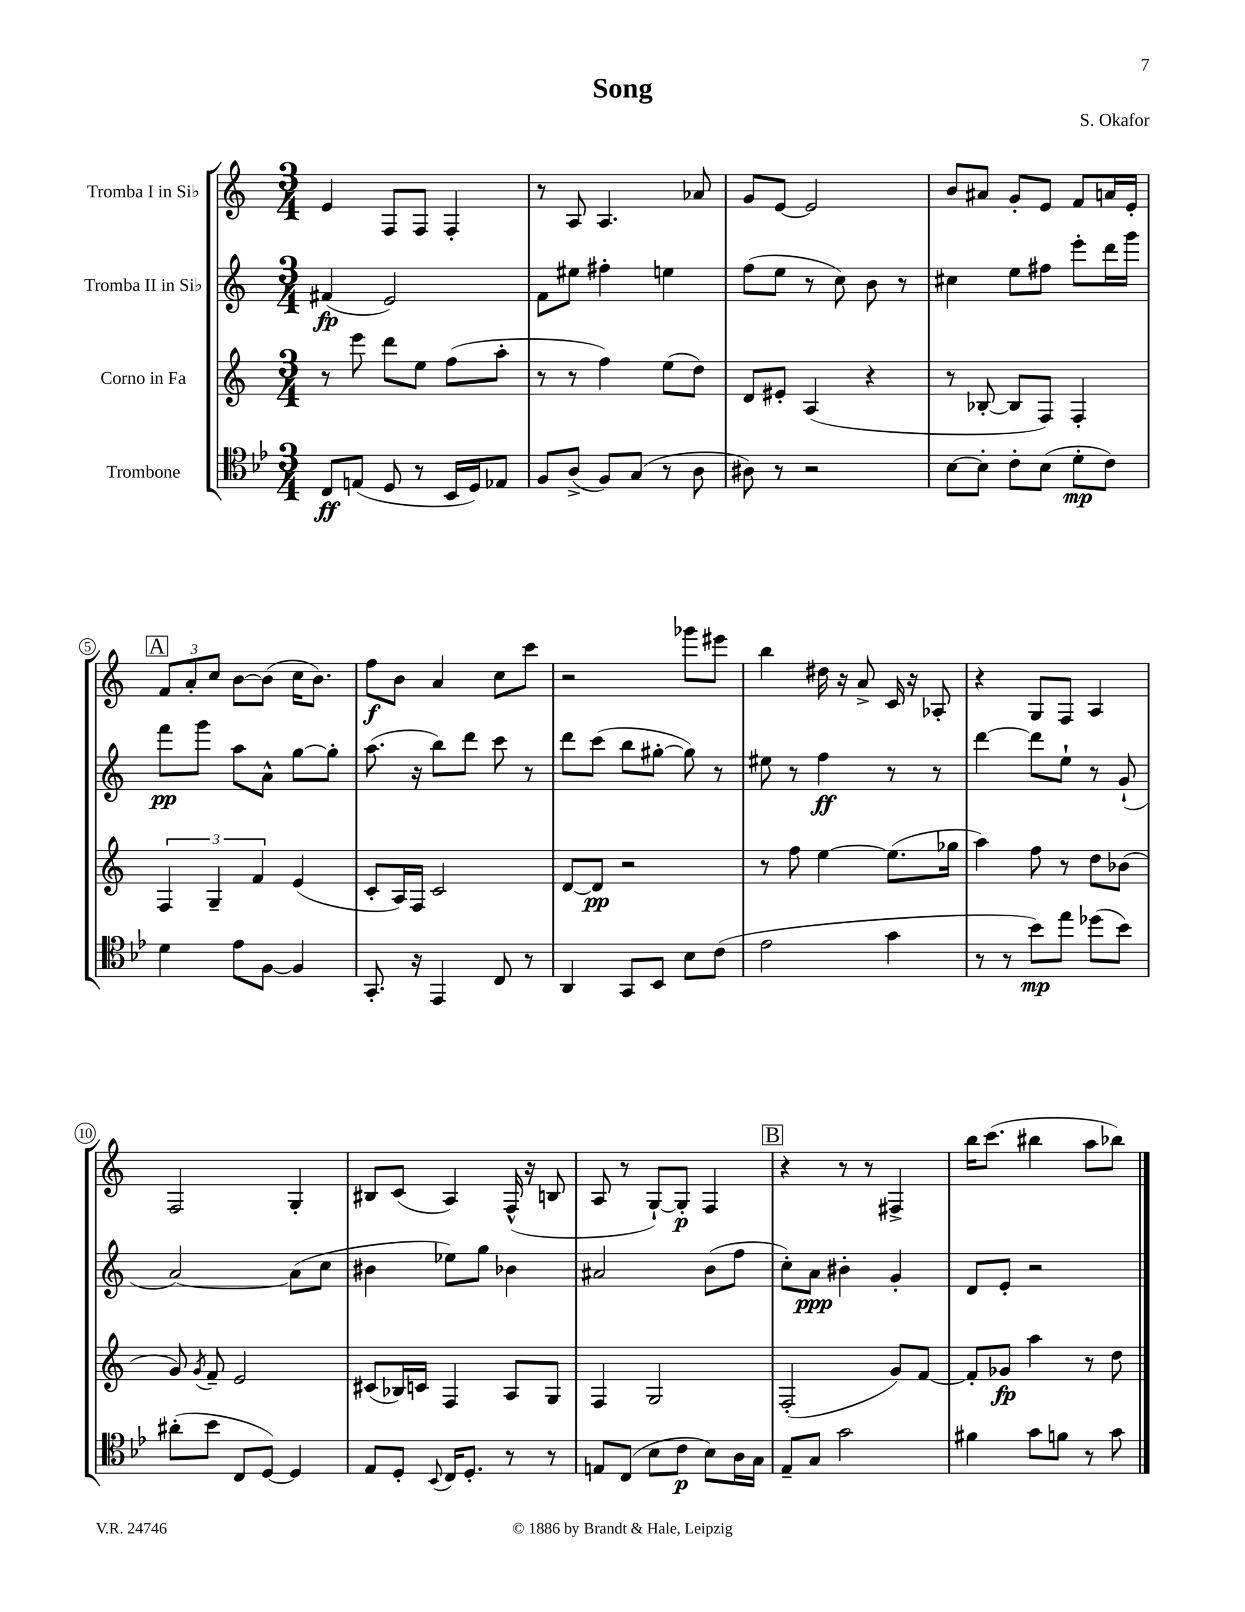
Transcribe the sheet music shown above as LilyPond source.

\header { title = "Song" composer = "S. Okafor" }
<<
\new StaffGroup <<
\new Staff = "s0" \with { instrumentName = "Tromba I in Sib" } {
    \clef treble \key c \major \numericTimeSignature \time 3/4
    \autoBeamOff e'4 f8[ f8] f4-. |
    r8 a8 a4. aes'8 |
    g'8[ e'8]~ e'2 |
    b'8[ ais'8] g'8[-. e'8] f'8[ a'16 e'16]-. |
    \mark \markup { \box "A" } \tuplet 3/2 { f'8[ a'8-. c''8] } b'8[~ b'8]( c''16[ b'8.]) |
    f''8[\f b'8] a'4 c''8[ c'''8] |
    r2 ges'''8[ eis'''8] |
    b''4 dis''16 r16 a'8-> c'16 r16 aes8-. |
    r4 g8[ f8] a4 |
    f2 g4-. |
    bis8[ c'8]( a4) f16-^( r16 b8 |
    a8 r8 g8[~-!) g8]-.\p f4 |
    \mark \markup { \box "B" } r4 r8 r8 fis4-> |
    b''16[ c'''8.]( bis''4 a''8[ bes''8]) \bar "|." |
}
\new Staff = "s1" \with { instrumentName = "Tromba II in Sib" } {
    \clef treble \key c \major \numericTimeSignature \time 3/4
    \autoBeamOff fis'4\fp( e'2) |
    f'8[ eis''8] fis''4-. e''4 |
    f''8[( e''8] r8 c''8) b'8 r8 |
    cis''4 e''8[ fis''8] e'''8[-. d'''16 g'''16] |
    \mark \markup { \box "A" } f'''8[\pp g'''8] a''8[ a'8]-^ g''8[~ g''8]-. |
    a''8.( r16 b''8[) d'''8] c'''8 r8 |
    d'''8[ c'''8]( b''8[ gis''8]~-. gis''8) r8 |
    eis''8 r8 f''4\ff r8 r8 |
    d'''4~ d'''8[ e''8]-! r8 g'8-!( |
    a'2~) a'8[( c''8] |
    bis'4 ees''8[) g''8] bes'4 |
    ais'2 b'8[( f''8] |
    \mark \markup { \box "B" } c''8[-.) a'8]\ppp bis'4-. g'4-. |
    d'8[ e'8]-. r2 \bar "|." |
}
\new Staff = "s2" \with { instrumentName = "Corno in Fa" } {
    \clef treble \key c \major \numericTimeSignature \time 3/4
    \autoBeamOff r8 e'''8 d'''8[ e''8] f''8[( a''8]-. |
    r8 r8 f''4) e''8[( d''8]) |
    d'8[ eis'8]-. a4( r4 |
    r8 bes8~-. bes8[ f8]) f4-. |
    \mark \markup { \box "A" } \tuplet 3/2 { f4 g4-- f'4 } e'4( |
    c'8[-. a16) f16] c'2 |
    d'8[~ d'8]\pp r2 |
    r8 f''8 e''4~ e''8.[( ges''16] |
    a''4) f''8 r8 d''8[ bes'8]( |
    g'8) \acciaccatura { g'8 } f'8-- e'2 |
    cis'8[( bes16) c'16] f4 a8[ g8] |
    f4 g2 |
    \mark \markup { \box "B" } f2-.( g'8[) f'8]~ |
    f'8[-. ges'8]\fp a''4 r8 d''8 \bar "|." |
}
\new Staff = "s3" \with { instrumentName = "Trombone" } {
    \clef tenor \key bes \major \numericTimeSignature \time 3/4
    \autoBeamOff c8[\ff e8]( d8 r8 bes,16[ d16) ees8] |
    f8[ a8]->( f8[) g8]( r8 a8 |
    ais8) r8 r2 |
    bes8[~ bes8]-. c'8[-. bes8]( d'8[-.\mp c'8]) |
    \mark \markup { \box "A" } d'4 ees'8[ f8]~ f4 |
    g,8.-. r16 ees,4 c8 r8 |
    a,4 g,8[ bes,8] bes8[ c'8]( |
    ees'2 g'4 |
    r8 r8 bes'8[\mp) ees''8] des''8[( bes'8]) |
    ais'8[-.( bes'8] c8[ d8]~) d4 |
    ees8[ d8]-. \appoggiatura { bes,8 } c16[ d8.]-. r8 r8 |
    e8[ c8]( bes8[ c'8]\p bes8[) a16 g16] |
    \mark \markup { \box "B" } ees8[-- g8] g'2 |
    fis'4 g'8[ f'8] r8 g'8 \bar "|." |
}
>>
>>
\layout { \context { \Score \override BarNumber.stencil = #(make-stencil-circler 0.1 0.3 ly:text-interface::print) } }
